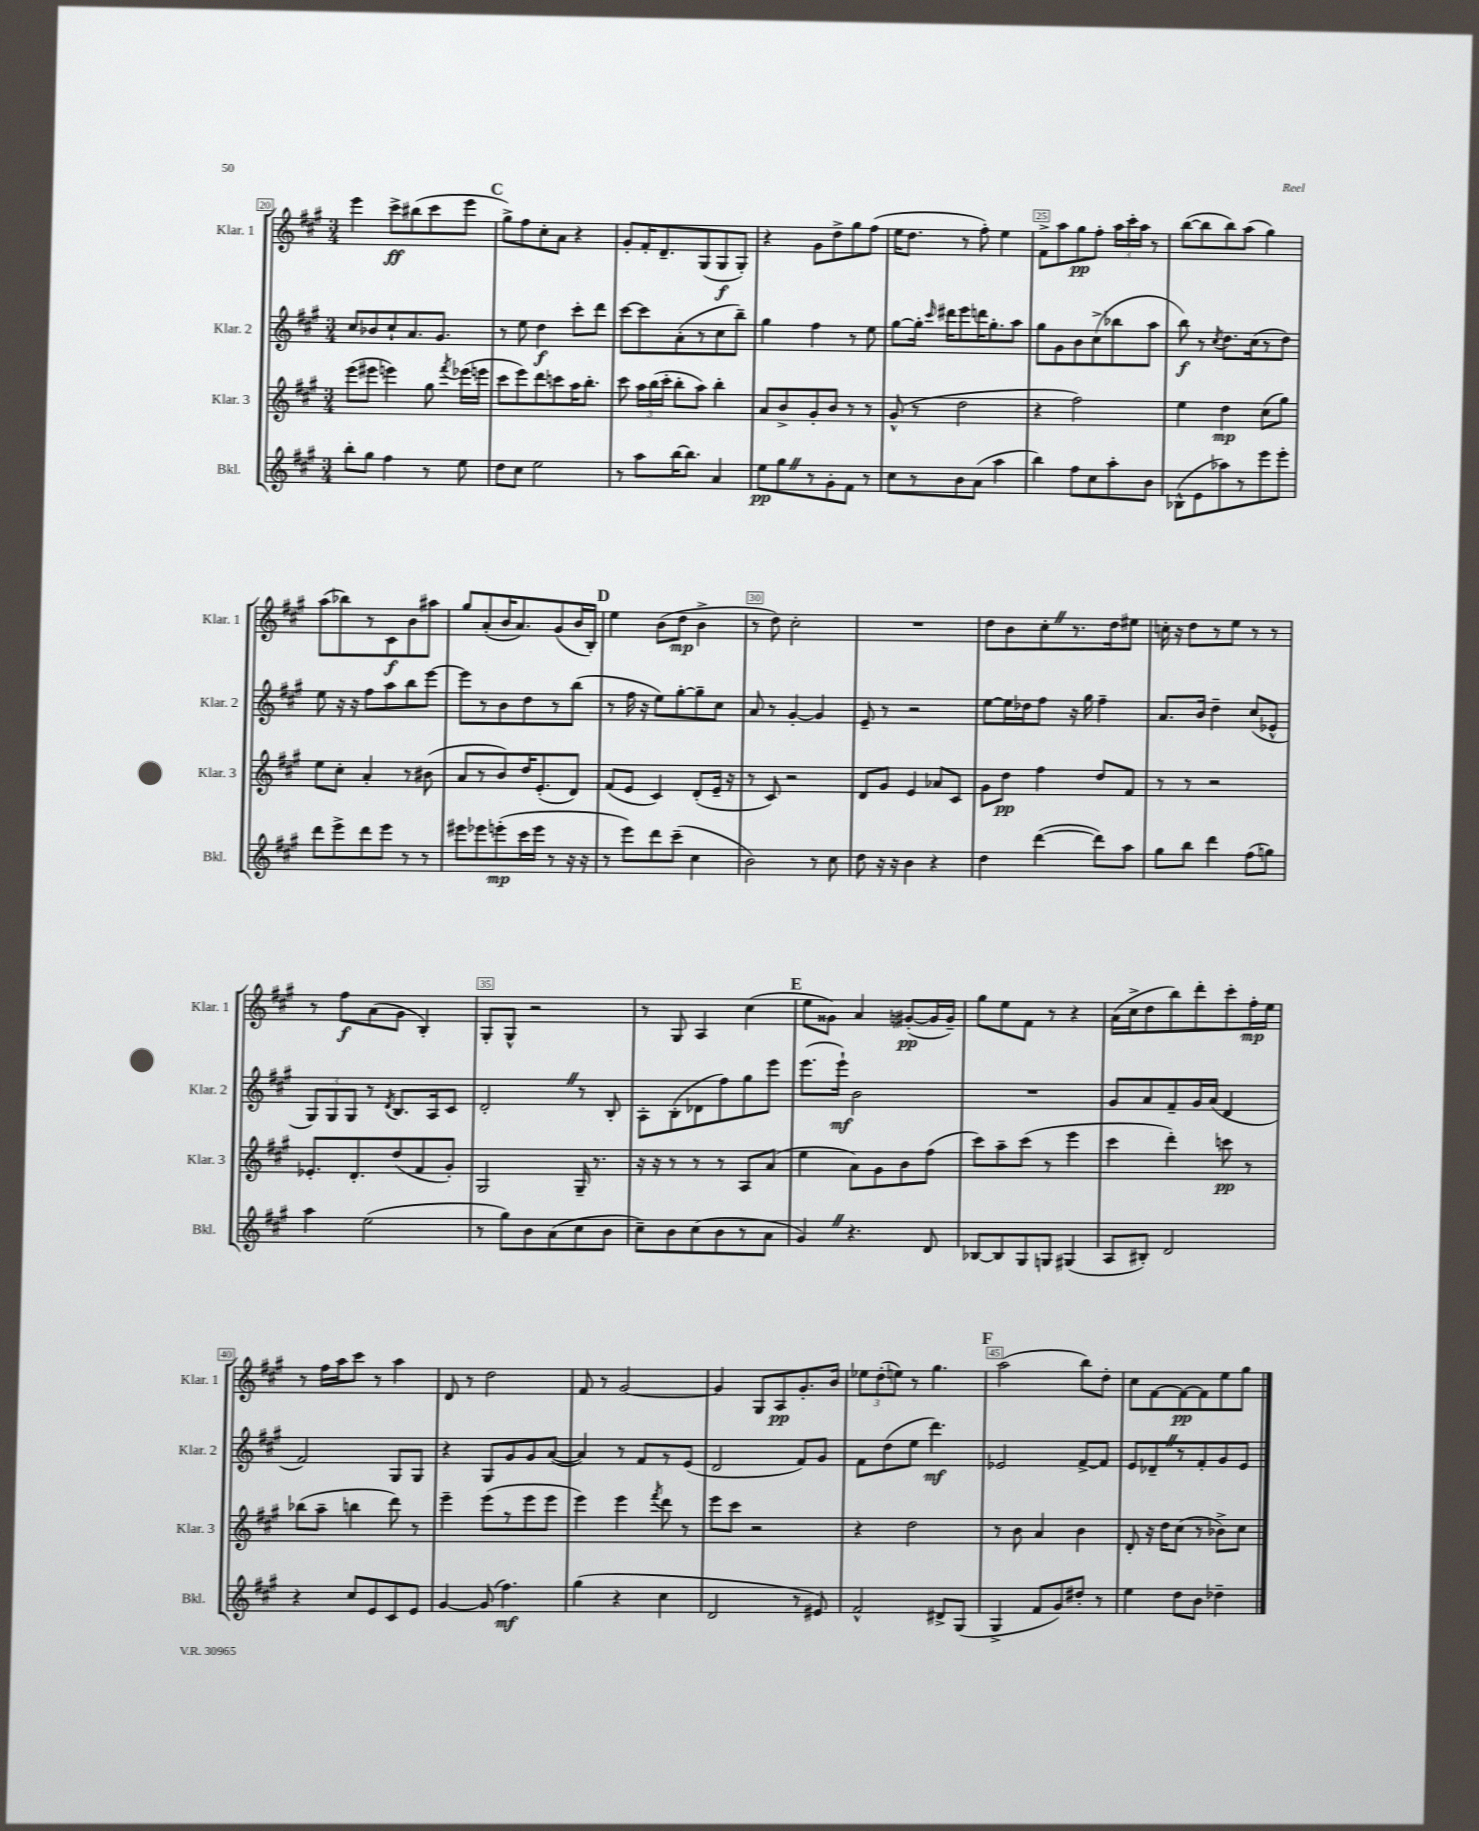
<<
\new StaffGroup <<
\new Staff = "s0" \with { instrumentName = "Klar. 1" shortInstrumentName = "Klar. 1" } {
    \clef treble \key a \major \numericTimeSignature \time 3/4
    \autoBeamOff e'''4 cis'''8[->\ff bis''8( cis'''8 e'''8] |
    \mark \markup { \bold "C" } gis''8[->) fis''8 cis''8-. a'8] r4 |
    gis'8[-. fis'16-. d'8.-- gis8( gis8\f gis8]-.) |
    r4 gis'8[ d''8-> gis''8 fis''8]( |
    e''16[ d''8.] r8 fis''8-.) e''4 |
    fis'8[-> a''8 gis''8\pp fis''8]-. \tuplet 3/2 { a''16[ cis'''16-. a''16] } r8 |
    b''8[~( b''8 b''8) a''8]( gis''4) |
    a''8[( bes''8) r8 cis'8\f b'8 ais''8] |
    gis''8[ a'8-.( b'16 a'8.) gis'8( b'16 b16]-.) |
    \mark \markup { \bold "D" } e''4 b'8[( d''8]\mp b'4-> |
    r8 d''8) cis''2-. |
    R2. |
    d''8[ b'8 cis''8-. \once \override BreathingSign.text = \markup { \musicglyph "scripts.caesura.straight" } \breathe r8. d''16 eis''8] |
    c''16-. r16 d''8[ r8 e''8] r8 r8 |
    r8 fis''8[\f a'8( gis'8] b4-.) |
    gis8[-. gis8]-^ r2 |
    r8 gis8 a4 cis''4( |
    \mark \markup { \bold "E" } e''8[ gisis'8]) a'4 gis'8[~-.\pp( gis'16 gis'16]--) |
    gis''8[ e''8 fis'8] r8 r4 |
    a'16[( cis''16-> d''8 b''8) d'''8-. cis'''8-. fis''16-.\mp e''16] |
    r8 fis''16[ a''16 cis'''8] r8 a''4 |
    d'8 r8 d''2 |
    fis'8 r8 gis'2~ |
    gis'4 gis8[ a8\pp gis'8.-. b'16] |
    \tuplet 3/2 { ees''8[ d''8-.( e''8]) } r8 gis''4. |
    \mark \markup { \bold "F" } a''2( b''8[) d''8]-. |
    cis''8[ fis'8~ fis'8~\pp fis'8 e''8 gis''8] \bar "|." |
}
\new Staff = "s1" \with { instrumentName = "Klar. 2" shortInstrumentName = "Klar. 2" } {
    \clef treble \key a \major \numericTimeSignature \time 3/4
    \autoBeamOff cis''8[ bes'8 cis''8-! a'8. gis'8.] |
    \mark \markup { \bold "C" } r8 e''8 d''4\f cis'''8[-. d'''8] |
    cis'''8[~ cis'''8 a'8-.( r8 cis''8 b''8]--) |
    gis''4 fis''4 r8 e''8 |
    gis''8[~ gis''16]-. \grace { cis'''16 } dis'''16[ e'''8 d'''16 gis''8.-. a''8] |
    gis''8[ gis'8 b'8 cis''8->( bes''8 a''8] |
    b''8\f) r8 \acciaccatura { cis''8 } d''8.[ cis''16( r8 d''8]) |
    e''8 r16 r16 fis''8[ a''8 b''8 e'''8]~ |
    e'''8[ r8 b'8 d''8 r8 b''8]( |
    \mark \markup { \bold "D" } r8 fis''16 r16 e''8[) gis''8~-. gis''8-- cis''8] |
    a'8 r8 gis'4~-. gis'4 |
    e'8-- r8 r2 |
    e''8[~ e''16 des''16 fis''8] r16 gis''16 fis''4-- |
    a'8.[ b'16] d''4-- cis''8[( ees'8]-^ |
    \tuplet 3/2 { gis8[) gis8 gis8] } r8 \acciaccatura { d'8 } b8.[ a16 cis'8] |
    d'2-. \once \override BreathingSign.text = \markup { \musicglyph "scripts.caesura.straight" } \breathe r8 b8-. |
    a8[-. b8-.( des'8 fis''8) gis''8 e'''8] |
    \mark \markup { \bold "E" } e'''8.[( e'''16]-!\mf) b'2 |
    R2. |
    gis'8[ a'8 fis'8-- gis'16 a'16]( d'4 |
    fis'2) gis8[ gis8] |
    r4 gis8[ gis'8 gis'8 a'8]~( |
    a'4) r8 fis'8[ r8 e'8]( |
    d'2 fis'8[) gis'8] |
    fis'8[ d''8( e''8] d'''4.\mf) |
    \mark \markup { \bold "F" } ees'2 fis'8[~-> fis'8] |
    e'8[ des'8-- \once \override BreathingSign.text = \markup { \musicglyph "scripts.caesura.straight" } \breathe r8 fis'8-. gis'8 e'8] \bar "|." |
}
\new Staff = "s2" \with { instrumentName = "Klar. 3" shortInstrumentName = "Klar. 3" } {
    \clef treble \key a \major \numericTimeSignature \time 3/4
    \autoBeamOff e'''8[( eis'''8] e'''4) gis''8 \acciaccatura { fis'''8 } ees'''16[( e'''16] |
    \mark \markup { \bold "C" } cis'''8[ e'''8) d'''8 c'''8 a''16 b''8.]-. |
    cis'''8 \tuplet 3/2 { a''16[ b''16( cis'''16]-. } b''8[-. a''8]) b''4-. |
    a'8[ b'8-> gis'8-. b'8] r8 r8 |
    gis'8-^( r8 d''2 |
    r4 fis''2) |
    e''4 d''4\mp cis''8[( gis''8]) |
    e''8[ cis''8]-. a'4-. r8 bis'8( |
    a'8[ r8 b'8) d''16 e'8.-.( d'8]) |
    \mark \markup { \bold "D" } fis'8[( e'8] cis'4) d'8[-.( e'16]-- r16 |
    r8 cis'8) r2 |
    d'8[ gis'8] e'4 aes'8[ cis'8] |
    gis'8[ d''8]\pp fis''4 d''8[ fis'8] |
    r8 r8 r2 |
    ees'8.[-. d'8.-. d''8( fis'8 gis'8]-.) |
    gis2 gis16-- r8. |
    r16 r16 r8 r8 r8 a8[ a'8]( |
    \mark \markup { \bold "E" } e''4 a'8[) gis'8 b'8 fis''8]( |
    cis'''8[) a''8-- cis'''8]( r8 e'''4 |
    cis'''4 d'''4-.) c'''8\pp r8 |
    bes''8[( a''8]-- b''4 d'''8) r8 |
    e'''4-- e'''8[( r8 e'''8 e'''8] |
    e'''4) e'''4 \acciaccatura { fis'''8 } d'''8 r8 |
    e'''8[ cis'''8] r2 |
    r4 d''2 |
    \mark \markup { \bold "F" } r8 b'8 a'4 b'4 |
    d'8-. r16 d''16[ cis''8]( r8 bes'8[->) cis''8] \bar "|." |
}
\new Staff = "s3" \with { instrumentName = "Bkl." shortInstrumentName = "Bkl." } {
    \clef treble \key a \major \numericTimeSignature \time 3/4
    \autoBeamOff b''8[-. gis''8] fis''4 r8 e''8 |
    \mark \markup { \bold "C" } d''8[ cis''8] e''2 |
    r8 a''8[ b''16~ b''8.] a'4 |
    e''8[\pp gis''8 \once \override BreathingSign.text = \markup { \musicglyph "scripts.caesura.straight" } \breathe r8 gis'8-. fis'8] r8 |
    cis''8[ r8 b'8 a'8]( a''4 |
    b''4) fis''8[ cis''8 a''8-. b'8] |
    bes8[-^( e'8 aes''8) r8 e'''8 e'''8]-. |
    d'''8[ e'''8-> d'''8 e'''8] r8 r8 |
    eis'''8[ ees'''8 e'''8-.\mp( cis'''16 e'''16] r8 r16 r16 |
    \mark \markup { \bold "D" } r8 e'''8[) d'''8 cis'''8]--( cis''4 |
    b'2) r8 cis''8 |
    d''8 r16 r16 b'4 r4 |
    d''4 d'''4~( d'''8[) a''8] |
    gis''8[ b''8] d'''4 fis''8[( g''8]) |
    a''4 e''2( |
    r8 gis''8[) b'8 a'8( cis''8 b'8] |
    cis''8[--) b'8 cis''8( b'8 r8 a'8] |
    \mark \markup { \bold "E" } gis'4) \once \override BreathingSign.text = \markup { \musicglyph "scripts.caesura.straight" } \breathe r4. d'8 |
    bes8[~ bes8 gis8 g8] gis4( |
    a8[ bis8]-.) d'2 |
    r4 cis''8[ e'8 cis'8 e'8] |
    gis'4~ gis'8( fis''4.\mf) |
    gis''4( r4 cis''4 |
    d'2 r8 eis'8) |
    fis'2-^ dis'8[-> gis8]( |
    \mark \markup { \bold "F" } gis4-> fis'8[ gis'8) dis''8]-. r8 |
    e''4 d''8[ b'8] des''4-- \bar "|." |
}
>>
>>
\layout { \context { \Score currentBarNumber = #20 \override BarNumber.break-visibility = ##(#f #t #t) barNumberVisibility = #(every-nth-bar-number-visible 5) \override BarNumber.stencil = #(make-stencil-boxer 0.1 0.3 ly:text-interface::print) } }
